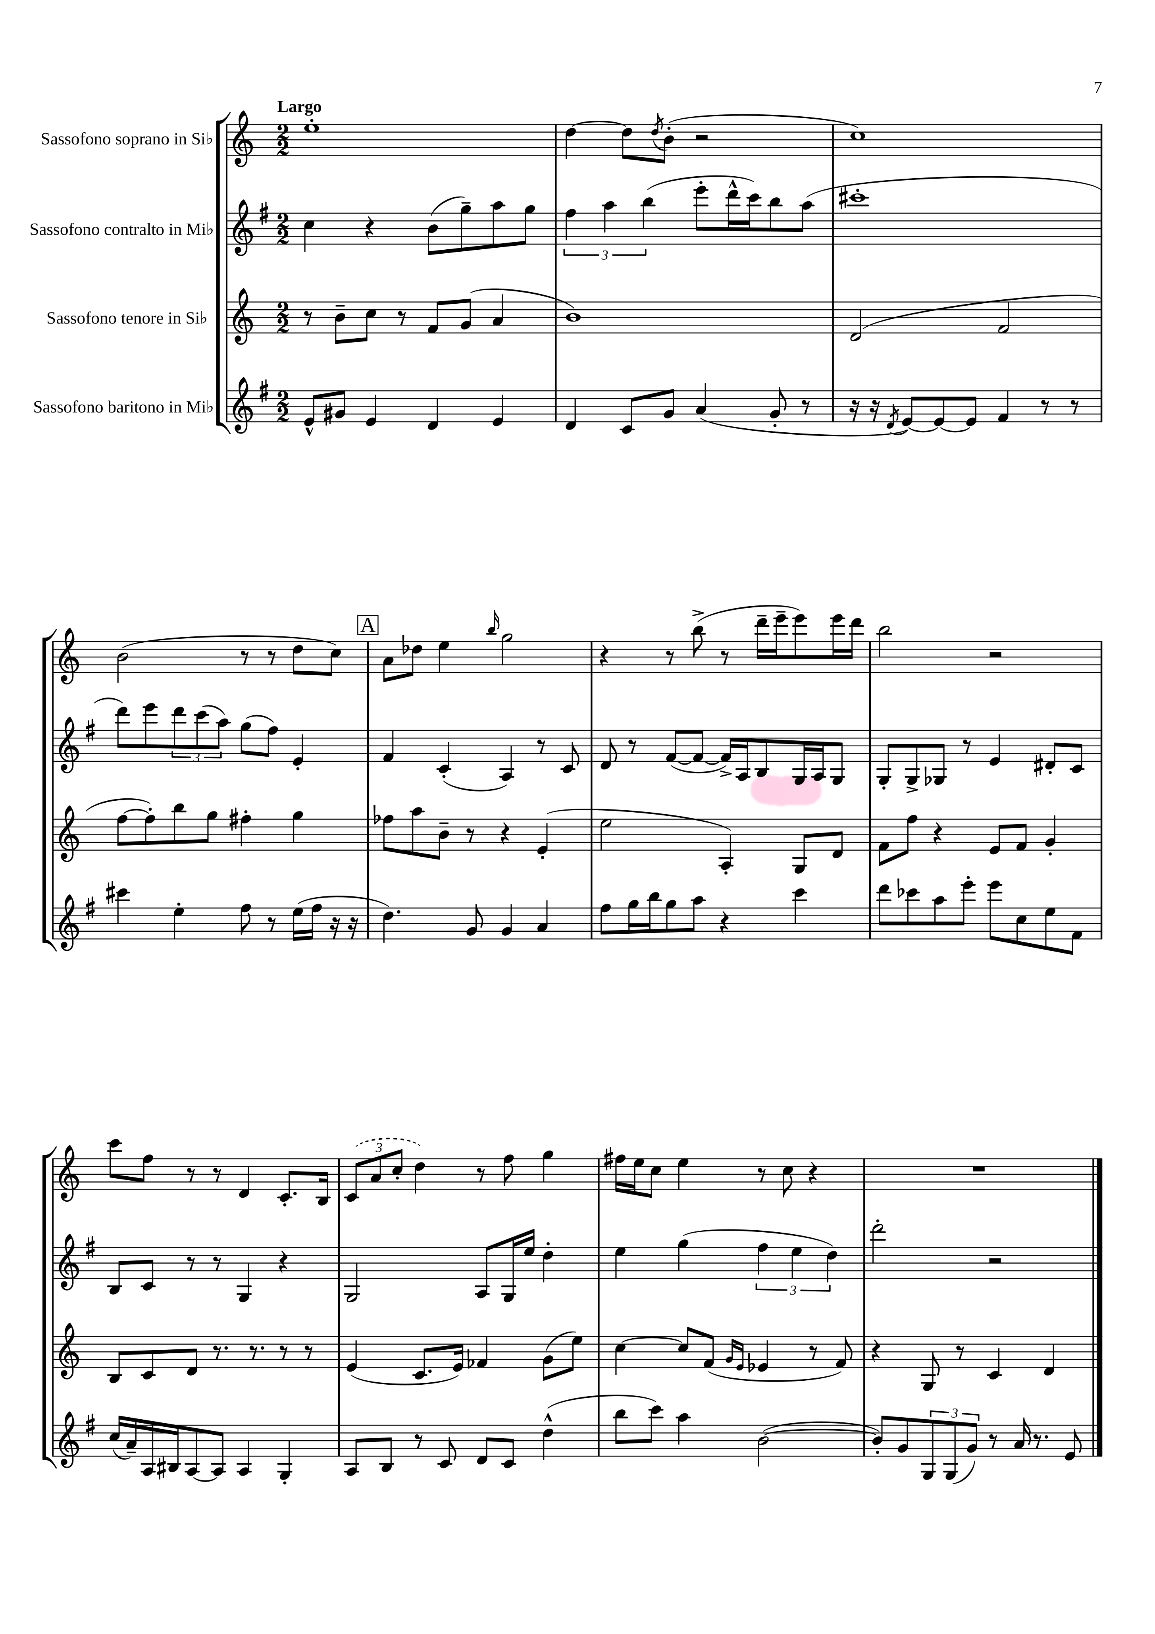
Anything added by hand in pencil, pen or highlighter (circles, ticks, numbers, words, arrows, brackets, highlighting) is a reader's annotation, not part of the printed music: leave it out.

**kern	**kern	**kern	**kern
*staff4	*staff3	*staff2	*staff1
*clefG2	*clefG2	*clefG2	*clefG2
*k[f#]	*k[]	*k[f#]	*k[]
*M2/2	*M2/2	*M2/2	*M2/2
8e^^	8r	4cc	1ee'
8g#	8b~	.	.
4e	8cc	4r	.
.	8r	.	.
4d	8f	(8b	.
.	(8g	8gg~)	.
4e	4a	8aa	.
.	.	8gg	.
=	=	=	=
4d	1b)	6ff#	[4dd
.	.	6aa	.
8c	.	.	8dd]
.	.	(6bb	.
.	.	.	8qdd
8g	.	.	(8b'
(4a	.	8eee'	2r
.	.	16ddd^^	.
.	.	16ccc)	.
8g'	.	8bb	.
8r	.	(8aa	.
=	=	=	=
16r	(2d	1ccc#'	1cc)
16r	.	.	.
8qd	.	.	.
[8e)	.	.	.
8e_	.	.	.
8e]	.	.	.
4f#	2f	.	.
8r	.	.	.
8r	.	.	.
=	=	=	=
4ccc#	[8ff	8ddd)	(2b
.	8ff'])	8eee	.
4ee'	8bb	12ddd	.
.	.	(12ccc	.
.	8gg	.	.
.	.	12aa)	.
8ff#	4ff#'	(8gg	8r
8r	.	8ff#)	8r
(16ee	4gg	4e'	8dd
16ff#	.	.	.
16r	.	.	8cc)
16r	.	.	.
=	=	=	=
4.dd)	8ff-	4f#	8a
.	8aa	.	8dd-
.	8b~	(4c'	4ee
8g	8r	.	.
.	.	.	16qqbb
4g	4r	4A)	2gg
4a	(4e'	8r	.
.	.	8c	.
=	=	=	=
8ff#	2ee	8d	4r
16gg	.	8r	.
16bb	.	.	.
8gg	.	([8f#	8r
8aa	.	8f#_	(8bb^
4r	4A')	16f#^])	8r
.	.	16A	.
.	.	8B	16ddd~
.	.	.	16eee~
4ccc	8G	16G	8eee)
.	.	16A	.
.	8d	8G	16eee
.	.	.	16ddd
=	=	=	=
8ddd	8f	8G'	2bb
8ccc-	8ff	8G^	.
8aa	4r	8G-	.
8eee'	.	8r	.
8eee	8e	4e	2r
8cc	8f	.	.
8ee	4g'	8d#'	.
8f#	.	8c	.
=	=	=	=
(16cc	8B	8B	8ccc
16a~)	.	.	.
16A	8c	8c	8ff
16B#	.	.	.
[8A	8d	8r	8r
8A]	8.r	8r	8r
4A	.	4G	4d
.	8.r	.	.
4G'	8r	4r	8.c'
.	8r	.	.
.	.	.	16B
=	=	=	=
8A	(4e	2G	(12c
.	.	.	12a
8B	.	.	.
.	.	.	12cc'
8r	8.c	.	4dd)
8c	.	.	.
.	16e)	.	.
8d	4f-	8A	8r
8c	.	16G	8ff
.	.	16ee	.
(4dd^^	(8g	4dd'	4gg
.	8ee)	.	.
=	=	=	=
8bb	[4cc	4ee	16ff#
.	.	.	16ee
8ccc)	.	.	8cc
4aa	8cc]	(4gg	4ee
.	(8f	.	.
.	16qqg	.	.
.	16qqe	.	.
([2b	4e-	6ff#	8r
.	.	.	8cc
.	.	6ee	.
.	8r	.	4r
.	.	6dd)	.
.	8f)	.	.
=	=	=	=
8b'])	4r	2ddd'	1r
8g	.	.	.
12G	8G	.	.
(12G	.	.	.
.	8r	.	.
12g)	.	.	.
8r	4c	2r	.
16a	.	.	.
8.r	.	.	.
.	4d	.	.
8e	.	.	.
==	==	==	==
*-	*-	*-	*-
